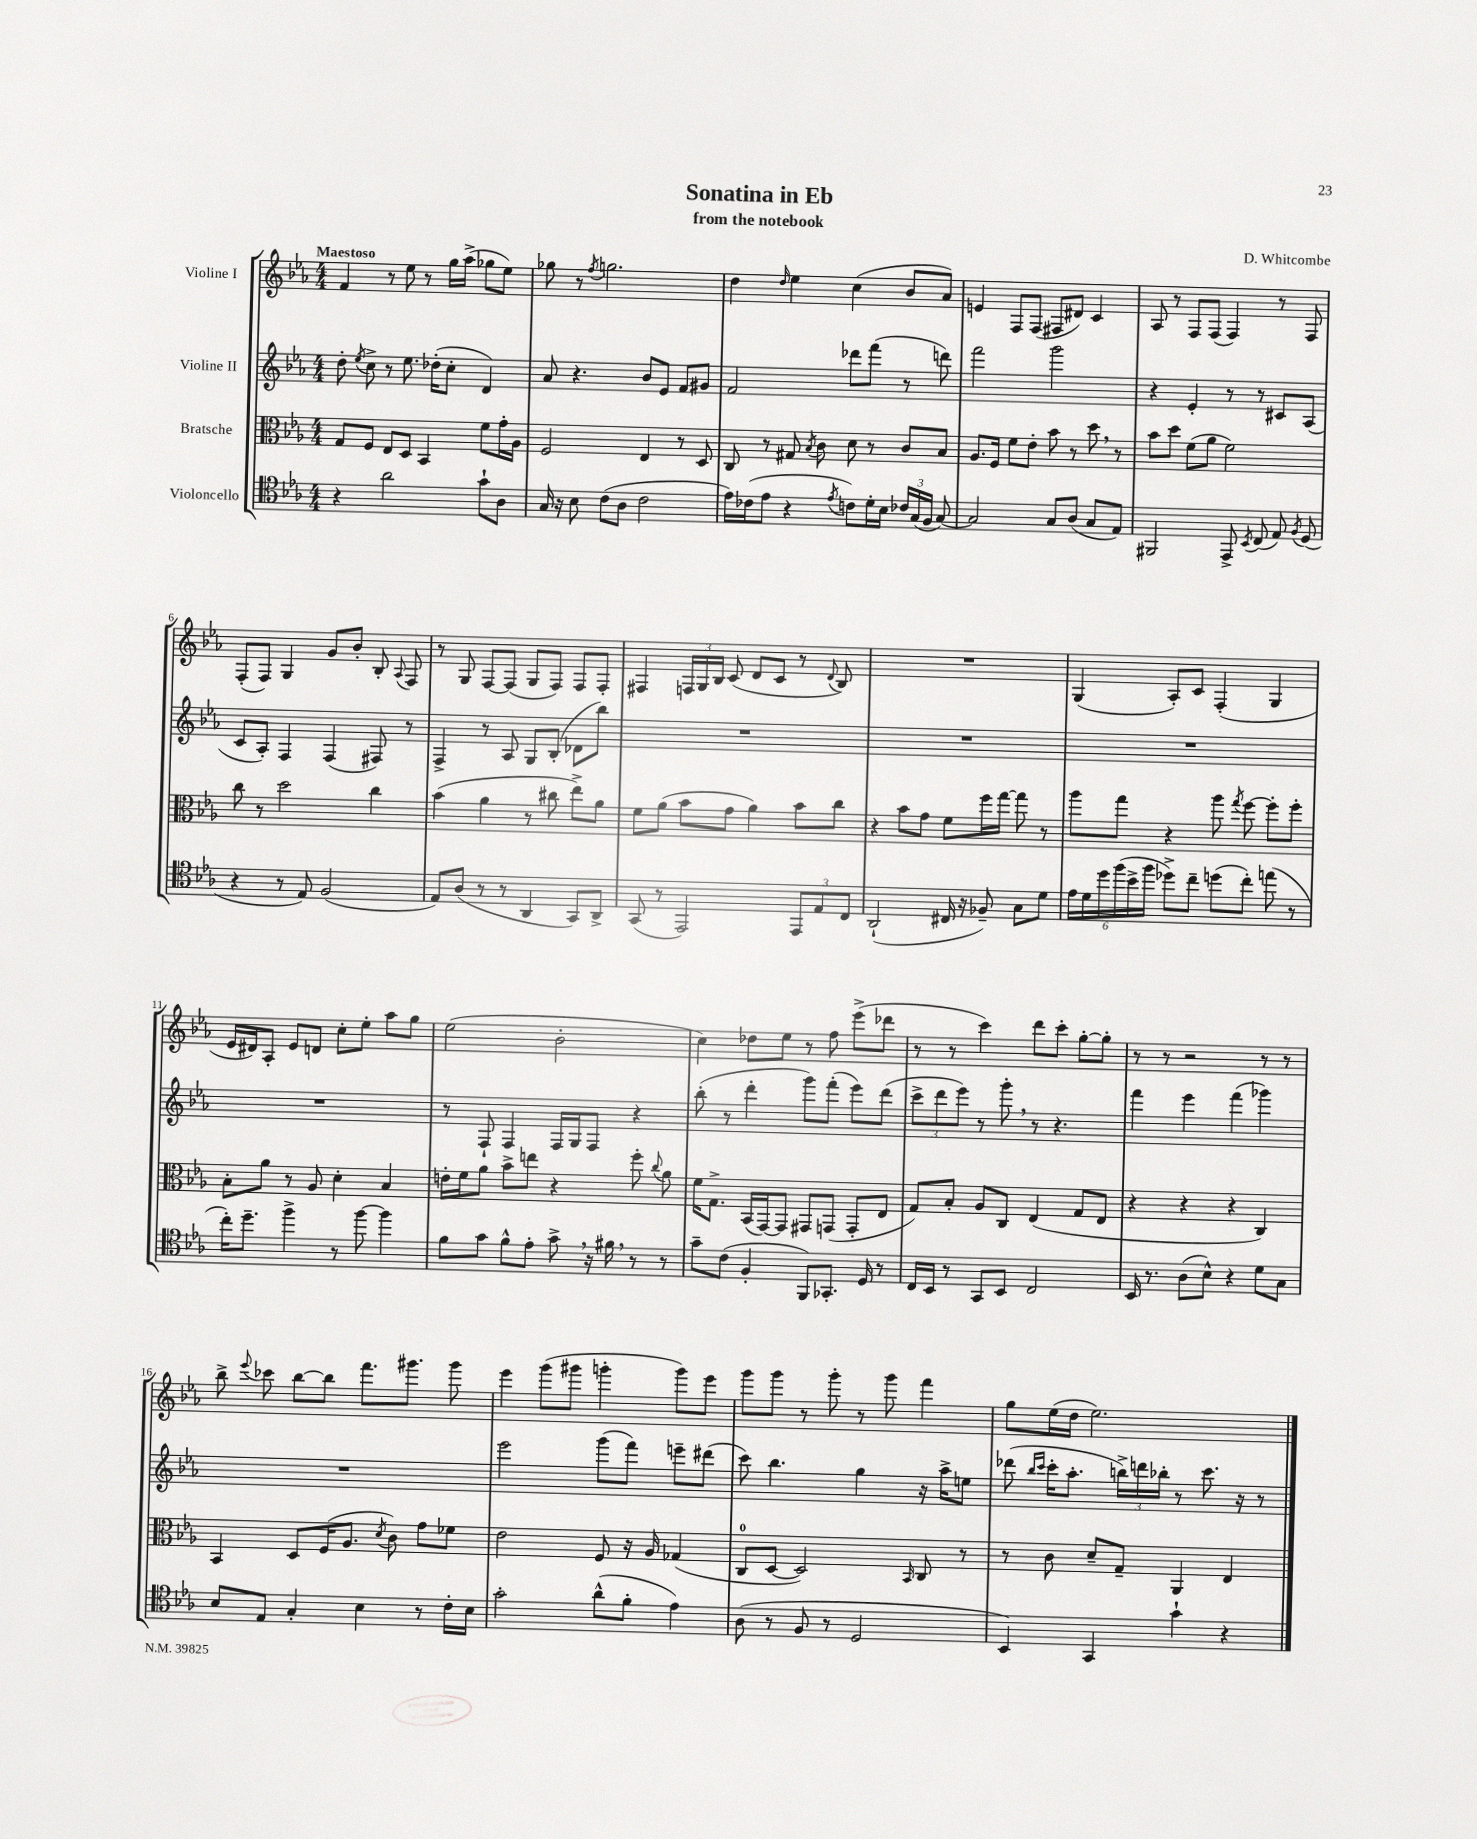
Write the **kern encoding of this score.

**kern	**kern	**kern	**kern
*part4	*part3	*part2	*part1
*staff4	*staff3	*staff2	*staff1
*I"Violoncello	*I"Bratsche	*I"Violine II	*I"Violine I
*clefC4	*clefC3	*clefG2	*clefG2
*k[b-e-a-]	*k[b-e-a-]	*k[b-e-a-]	*k[b-e-a-]
*M4/4	*M4/4	*M4/4	*M4/4
=1	=1	=1	=1
!	!	!	!LO:TX:a:B:t=Maestoso
4r	8G/L	8dd'\	4f/
.	.	8qee-/	.
.	8F/J	8cc^\	.
2a-\	8E-/L	8r	8r
.	8D/J	8.ee-\	8ee-\
.	4BB-/	.	8r
.	.	(16dd-X'\KL	.
.	.	8cc'\J	16gg\LL
.	.	.	(16aa-^\JJ
8g`\L	8f\L	4d/)	8gg-X\L
8A-\J	16g'\L	.	8ee-\J)
.	16A-\JJ	.	.
=2	=2	=2	=2
16G/	2F/	8a-/	8gg-X\
16r	.	.	.
8B-\	.	4.r	8r
.	.	.	8qff/
(8c\L	.	.	2.ggn\
8A-\J	.	.	.
2c\	4E-/	8b-/L	.
.	.	8e-/J	.
.	8r	8f/L	.
.	8D/	8g#X/J	.
=3	=3	=3	=3
16e-\LL)	8C/	2f/	4dd\
(16c-X\J	.	.	.
8e-\J	8r	.	.
.	.	.	16qqdd/
4r	8G#X/	.	4ee-\
.	8qB-/	.	.
.	8c\	.	.
8qe-/	.	.	.
8cn\L)	8d\	8ddd-X\L	(4cc\
16d'\L	8r	(8fff\J	.
16B-\JJ	.	.	.
24c-X/LL	8c/L	8r	8b-/L
(24G/	.	.	.
24F/JJ	.	.	.
[8G/)	8B-/J	8dddn\)	8a-/J)
=4	=4	=4	=4
2G/]	8.A-/L	2fff\	4en/
.	16F/Jk	.	.
.	8f\L	.	8F/L
.	8e-'\J	.	(8F/J
8G/L	8b-\	2ggg\	8F#X/L
(8A-/J	8r	.	8d#X/J)
8G/L	8dd,\	.	4c/
8E-/J)	8r	.	.
=5	=5	=5	=5
2FF#X/	8b-\L	4r	8A-/
.	8dd\J	.	8r
.	(8f\L	4e-'/	8F/L
.	8a-\J	.	(8F/J
8EE-^/	2f\)	8r	4F/)
8qBB-/	.	.	.
(8C/	.	8r	.
8E-/)	.	8c#X/L	8r
8qF/	.	.	.
(8D/	.	(8A-/J	8F/
!!LO:LB:g=z
=6	=6	=6	=6
4r	8cc\	8c/L	(8F'/L
.	8r	8A-'/J)	8F/J)
8r	2dd\	4F/	4G/
8E-/)	.	.	.
(2F/	.	(4F/	8g/L
.	.	.	8b-'/J
.	4cc\	8F#X/)	8B-'/
.	.	.	8qqA-/
.	.	8r	8F/
=7	=7	=7	=7
8E-/L)	(4b-\	4F^/	8r
(8A-/J	.	.	8G/
8r	4a-\	8r	[8F/L
8r	.	8A-/	(8F/J]
4AA-/	8r	8G/L	8G/L
.	8cc#X\	(8B-'/J	8F/J)
8GG/L)	8ee-^\L)	8d-X\L	8F/L
8AA-^/J	8a-\J	8bb-\J)	8F'/J
=8	=8	=8	=8
(8GG/	8f\L	1r	4F#X/
8r	(8a-\J	.	.
2EE-/)	8b-\L	.	24Fn/LL
.	.	.	24G/
.	.	.	24B-/JJ
.	8g\J	.	(8c/
.	4a-\)	.	8d/L
.	.	.	8c/J
12EE-/L	8b-\L	.	8r
12E-/	.	.	.
.	.	.	8qqd/
.	8cc\J	.	8B-/)
12C/J	.	.	.
=9	=9	=9	=9
(2AA-`/	4r	1r	1r
.	8b-\L	.	.
.	8g\J	.	.
16C#X/	8f\L	.	.
16r	.	.	.
8F-X~/)	16ff\L	.	.
.	[16gg\JJ	.	.
8G\L	8gg\]	.	.
8d\J	8r	.	.
=10	=10	=10	=10
24e-\LL	8aa-\L	1r	(4G/
24d\	.	.	.
24dd\	.	.	.
(24ff\	8gg\J	.	.
24b-^\	.	.	.
24ff\JJ	.	.	.
8dd-X^\L)	4r	.	8A-'/L)
8cc~\J	.	.	8c/J
(8ddn\L	8aa-\	.	(4F'/
.	8qgg/	.	.
8cc'\J)	[8ff\	.	.
(8een\	8ff'\L]	.	4G/
8r	8ff'\J	.	.
!!LO:LB:g=z
=11	=11	=11	=11
16cc'\KL)	8B-'\L	1r	16e-/LL
8.dd~\J	.	.	16d#X/J)
.	8a-\J	.	8A-'/J
4ff^\	8r	.	8e-/L
.	8A-/	.	8dn/J
8r	4d'\	.	8cc'\L
[8ff\	.	.	8ee-'\J
4ff\]	4B-/	.	8aa-\L
.	.	.	8gg\J
=12	=12	=12	=12
8f\L	16en'\LL	8r	(2ee-\
.	16f\J	.	.
8g\J	8a-\J	8F`/	.
8f^^\L	8b-^\L	4F/	.
8e-'\J	8een\J	.	.
8g^,\	4r	16F/LL	2b-'\
.	.	16G/J	.
16r	.	8F/J	.
16f#X,\	.	.	.
8r	8ff'\	4r	.
.	8qqcc/	.	.
8r	8a-\	.	.
=13	=13	=13	=13
8g~\L	16f\KL	(8bb-'\	4cc\)
.	8.G^\J	.	.
(8c\J	.	8r	.
4F'/	(16BB-/LL	4ddd'\	8dd-X\L
.	[16GG/J)	.	.
.	8GG/J]	.	8ee-\J
8FF/L)	8GG#X/L	8ggg\L)	8r
8.GG-X'/J	(8GGn/J	(8fff'\J	8ff\
.	8GG'/L	8eee-\L)	(8eee-^\L
16D/	.	.	.
8r	8E-/J	(8ddd\J	8ddd-X\J
=14	=14	=14	=14
16C/LL	8G/L)	12ccc^\L	8r
16BB-/JJ	.	.	.
.	.	12ddd\	.
8r	8B-'/J	.	8r
.	.	12eee-\J)	.
8GG/L	8A-/L	8r	4ccc\)
8BB-/J	8C/J	8ggg',\	.
2C/	(4E-/	8r	8ddd\L
.	.	4.r	8ccc'\J
.	8G/L	.	[8gg'\L
.	8E-/J	.	8gg'\J]
=15	=15	=15	=15
16BB-/	4r	4fff\	8r
8.r	.	.	.
.	.	.	8r
(8A-\L	4r	4eee-\	2r
8B-^^\J)	.	.	.
4r	4r	(4fff\	.
8d\L	4C/)	4ggg-X\)	8r
8G\J	.	.	8r
!!LO:LB:g=z
=16	=16	=16	=16
8B-/L	4BB-/	1r	8bb-^\
.	.	.	8qqeee-/
8E-/J	.	.	8ccc-X\
4G'/	8D/L	.	[8bb-\L
.	(16F/K	.	8bb-\J]
.	8.A-/J	.	.
4B-\	.	.	8.fff\L
.	8qd/	.	.
.	8c\)	.	.
.	.	.	8.ggg#X\J
8r	8g\L	.	.
16c'\LL	8f-X\J	.	8ggg#\
16B-\JJ	.	.	.
=17	=17	=17	=17
2g'\	2e-\	2eee-\	4eee-\
.	.	.	(8ggg\L
.	.	.	8ggg#X\J
(8a-^^\L	8F/	(8ggg\L	4gggn'\
8f'\J	16r	8fff\J)	.
.	16A-/	.	.
4e-\)	(4G-X/	8eeen~\L	8ggg\L)
.	.	(8ddd#X\J	8eee-\J
=18	=18	=18	=18
(8A-\	8C/L	8ccc\)	8ggg\L
8r	[8D/J	4.bb-\	8ggg\J
8F/	2D/])	.	8r
8r	.	.	8ggg'\
2D/	.	4gg\	8r
.	.	.	8ggg\
.	16qqBB-/	.	.
.	8C/	16r	4fff\
.	.	16aa-^\KL	.
.	8r	8een\J	.
=19	=19	=19	=19
4BB-/)	8r	(8ddd-X\	8gg\L
.	.	16qqbb-/LL	.
.	.	16qqccc/JJ	.
.	8c\	16ccc'\KL	(16ee-\L
.	.	8.aa-'\J	16dd\JJ
4GG/	8d~/L	.	2.ee-\)
.	8G~/J	24bbn^\LL)	.
.	.	24dddn\	.
.	.	24bb-X'\JJ	.
4g`\	4AA-/	8r	.
.	.	8.ccc\	.
4r	4E-/	.	.
.	.	16r	.
.	.	8r	.
==	==	==	==
*-	*-	*-	*-
